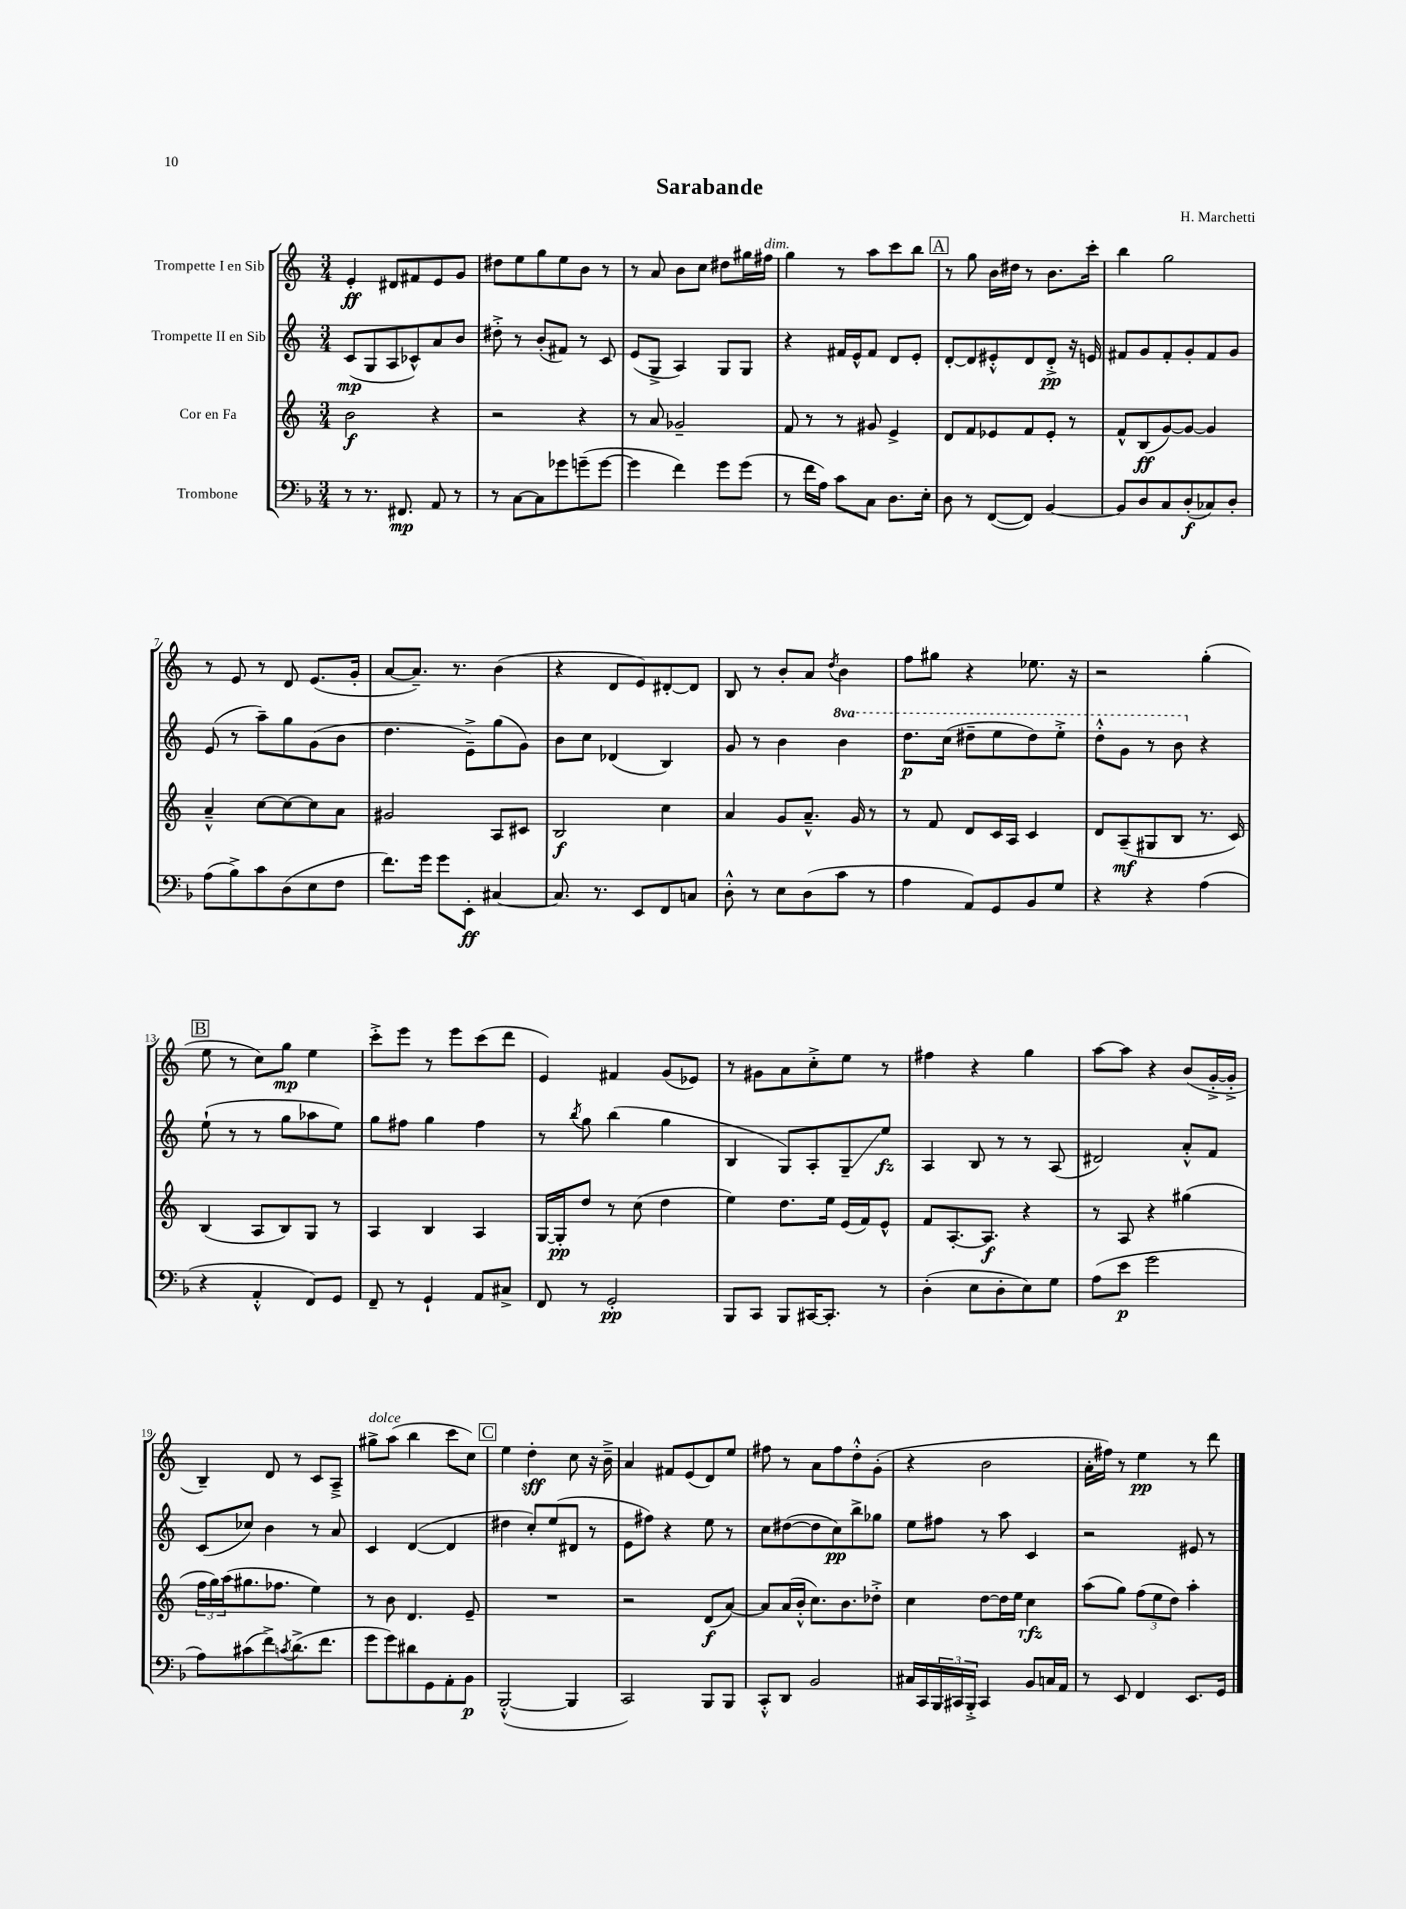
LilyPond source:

\header { title = "Sarabande" composer = "H. Marchetti" }
<<
\new StaffGroup <<
\new Staff = "s0" \with { instrumentName = "Trompette I en Sib" } {
    \clef treble \key c \major \numericTimeSignature \time 3/4
    e'4-.\ff dis'8 fis'8 e'8 g'8 |
    dis''8 e''8 g''8 e''8 b'8 r8 |
    r8 a'8 b'8 c''8 dis''8 gis''16 fis''16^\markup { \italic "dim." } |
    g''4 r8 a''8 c'''8 b''8 |
    \mark \markup { \box "A" } r8 g''8 b'16 dis''16 r8 b'8. c'''16-. |
    b''4 g''2 |
    r8 e'8 r8 d'8 e'8.( g'16-. |
    a'8~ a'8.--) r8. b'4( |
    r4 d'8 e'8) dis'8~-. dis'8 |
    b8 r8 b'8-. a'8 \acciaccatura { d''8 } b'4 |
    f''8 gis''8 r4 ees''8. r16 |
    r2 g''4-.( |
    \mark \markup { \box "B" } e''8 r8 c''8) g''8\mp e''4 |
    c'''8-.-> e'''8 r8 e'''8 c'''8( d'''8 |
    e'4) fis'4 g'8( ees'8) |
    r8 gis'8 a'8 c''8-.-> e''8 r8 |
    fis''4 r4 g''4 |
    a''8~ a''8 r4 b'8( g'16~-.-> g'16-.-> |
    b4--) d'8 r8 c'8 a8---> |
    gis''8->^\markup { \italic "dolce" } a''8( b''4 c'''8 c''8) |
    \mark \markup { \box "C" } e''4 d''4-.\sff c''8 r16 b'16---> |
    a'4 fis'8 e'8( d'8) e''8 |
    fis''8 r8 a'8 fis''8 d''8-.-^ g'8-.( |
    r4 b'2 |
    a'16-. fis''16) r8 e''4\pp r8 d'''8 \bar "|." |
}
\new Staff = "s1" \with { instrumentName = "Trompette II en Sib" } {
    \clef treble \key c \major \numericTimeSignature \time 3/4 \set Staff.ottavationMarkups = #ottavation-simple-ordinals
    c'8\mp( g8 a8 ces'8-^) a'8 b'8 |
    dis''8-.-> r8 b'8-.( fis'8) r8 c'8 |
    e'8( g8-> a4) g8 g8 |
    r4 fis'16 e'16-^ fis'8 d'8 e'8-. |
    \mark \markup { \box "A" } d'8~-. d'8 eis'8-.-^ d'8 d'8-.->\pp r16 e'16 |
    fis'8 g'8 fis'8-. g'8-. fis'8 g'8 |
    e'8( r8 a''8--) g''8 g'8( b'8 |
    d''4. e'8--->) g''8( g'8) |
    b'8 c''8 des'4( b4) |
    g'8 r8 b'4 \ottava #1 b''4 |
    d'''8.\p c'''16( dis'''8-- e'''8 dis'''8) e'''8-.-> |
    d'''8-.-^ g''8 r8 b''8 \ottava #0 r4 |
    \mark \markup { \box "B" } e''8-!( r8 r8 g''8 aes''8 e''8) |
    g''8 fis''8 g''4 fis''4 |
    r8 \acciaccatura { b''8 } g''8 b''4( g''4 |
    b4 g8) a8-. g8--\glissando e''8\fz |
    a4 b8 r8 r8 a8( |
    dis'2) a'8-.-^ f'8 |
    c'8( ces''8) b'4 r8 a'8 |
    c'4 d'4~( d'4 |
    \mark \markup { \box "C" } dis''4 c''8-.) e''8( dis'8 r8 |
    e'8 fis''8) r4 e''8 r8 |
    c''8 dis''8~( dis''8 c''8\pp) b''8-> ges''8 |
    e''8 fis''8 r8 a''8 c'4 |
    r2 eis'8 r8 \bar "|." |
}
\new Staff = "s2" \with { instrumentName = "Cor en Fa" } {
    \clef treble \key c \major \numericTimeSignature \time 3/4
    b'2\f r4 |
    r2 r4 |
    r8 a'8 ges'2-- |
    f'8 r8 r8 gis'8 e'4-> |
    \mark \markup { \box "A" } d'8 f'8 ees'8 f'8 ees'8-. r8 |
    f'8-^ b8\ff( g'8~) g'8~ g'4 |
    a'4---^ c''8~ c''8~ c''8 a'8 |
    gis'2 a8 cis'8 |
    b2\f c''4 |
    a'4 g'8 a'8.---^ g'16 r8 |
    r8 f'8 d'8 c'16 a16 c'4 |
    d'8 a8--\mf( gis8 b8 r8. c'16) |
    \mark \markup { \box "B" } b4( a8 b8) g8 r8 |
    a4 b4 a4 |
    g16~ g16-.\pp d''8 r8 c''8( d''4 |
    e''4) d''8. e''16 e'16( f'16) e'8-^ |
    f'8 a8.~-. a8.\f r4 |
    r8 a8 r4 gis''4( |
    \tuplet 3/2 { f''16 g''16) a''16( } gis''8. fes''8. e''4) |
    r8 b'8 d'4. e'8-- |
    \mark \markup { \box "C" } R2. |
    r2 d'8\f( a'8~) |
    a'8 a'16( b'16-.-^ c''8.) b'8. des''8-.-> |
    c''4 d''8~ d''16 e''16 c''4\rfz |
    a''8( g''8) \tuplet 3/2 { f''8( e''8 d''8) } a''4-. \bar "|." |
}
\new Staff = "s3" \with { instrumentName = "Trombone" } {
    \clef bass \key f \major \numericTimeSignature \time 3/4
    r8 r8. fis,8.\mp a,8 r8 |
    r8 c8~ c8 ges'8 g'8--( g'8~ |
    g'4 f'4) g'8 g'8( |
    r8 f'16 a16) c'8 c8 d8. e16-. |
    \mark \markup { \box "A" } d8 r8 f,8~( f,8) bes,4~ |
    bes,8 d8 c8 d8-.\f( ces8) d8-. |
    a8( bes8->) c'8 d8( e8 f8 |
    f'8.) g'16 g'8 e,8-.\ff cis4~ |
    cis8. r8. e,8 f,8 c8 |
    d8-.-^ r8 e8 d8( c'8 r8 |
    a4 a,8) g,8 bes,8 g8 |
    r4 r4 a4( |
    \mark \markup { \box "B" } r4 a,4-.-^ f,8) g,8 |
    f,8-- r8 g,4-! a,8 cis8-> |
    f,8 r8 g,2-.\pp |
    bes,,8 c,8 bes,,8 cis,16~ cis,8.-. r8 |
    d4-.( e8 d8-. e8) g8 |
    a8( e'8\p g'2 |
    a8) cis'8( f'8->) \acciaccatura { c'8 } d'8.->( f'8. |
    g'8 g'8) dis'8 g,8 a,8-. bes,8\p |
    \mark \markup { \box "C" } bes,,2~-.-^( bes,,4 |
    c,2) bes,,8 bes,,8 |
    c,8-.-^ d,8 bes,2 |
    cis16 c,16 \tuplet 3/2 { bes,,16 cis,16 bes,,16-.-> } cis,4 bes,8 c16 a,16 |
    r8 e,8 f,4 e,8. g,16 \bar "|." |
}
>>
>>
